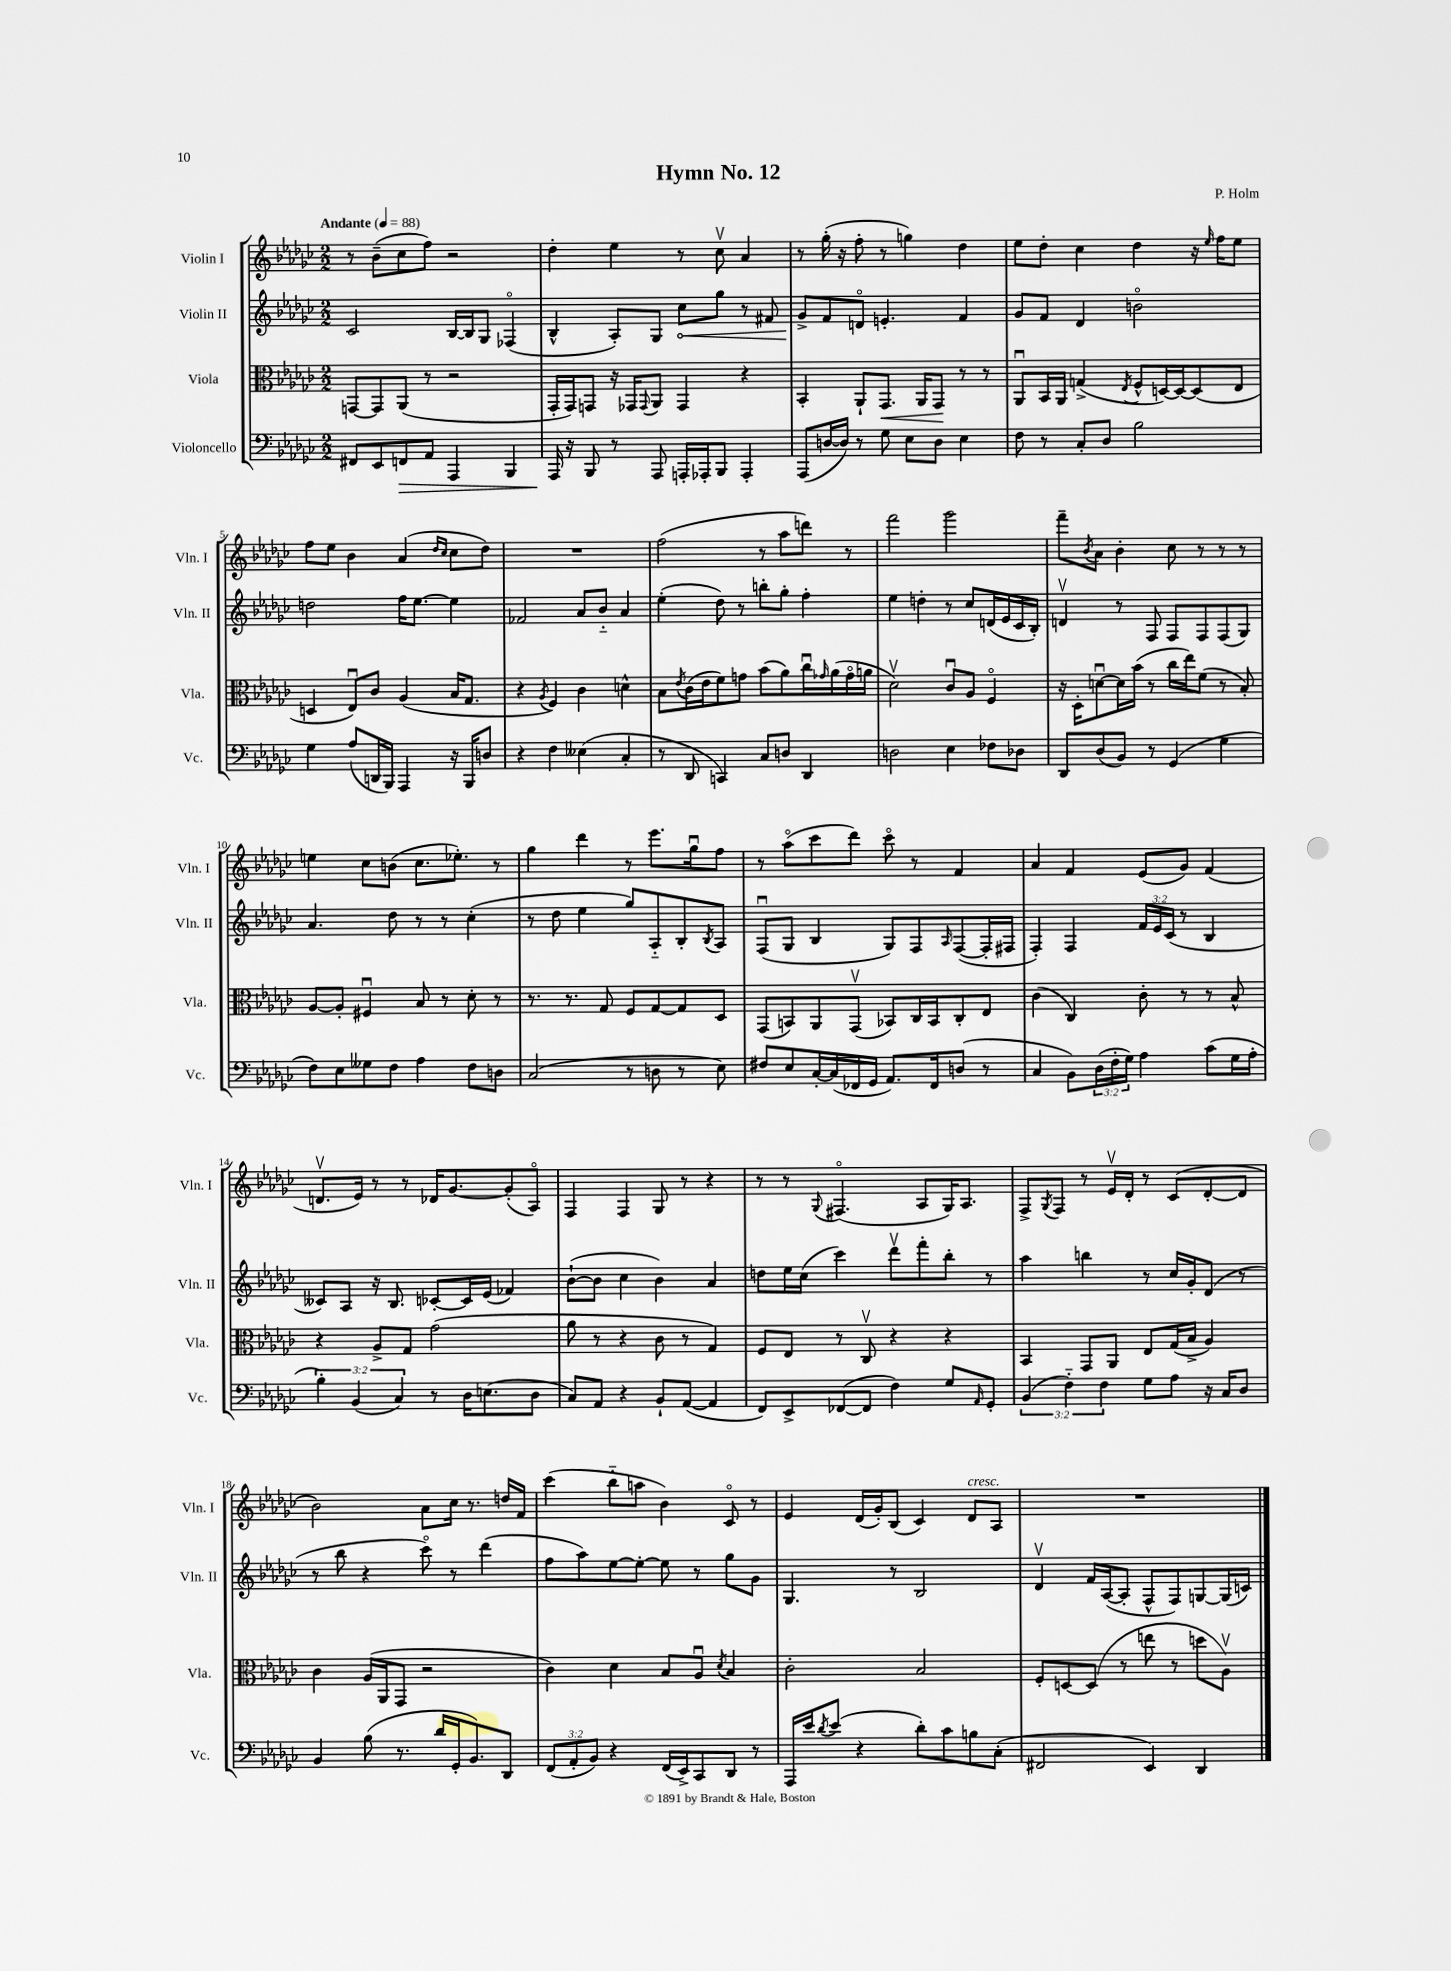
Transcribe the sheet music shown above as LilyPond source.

\header { title = "Hymn No. 12" composer = "P. Holm" }
<<
\new StaffGroup <<
\new Staff = "s0" \with { instrumentName = "Violin I" shortInstrumentName = "Vln. I" } {
    \clef treble \key ges \major \numericTimeSignature \time 2/2 \tempo "Andante" 4 = 88
    r8 bes'8--( ces''8 f''8) r2 |
    des''4-. ees''4 r8 ces''8\upbow aes'4 |
    r8 ges''16-.( r16 f''8-. r8 g''4) des''4 |
    ees''8 des''8-. ces''4 des''4 r16 \grace { ees''16 } f''16 ees''8 |
    f''8 ees''8 bes'4 aes'4( \grace { des''16 ces''16 } ces''8 des''8) |
    R1 |
    f''2( r8 aes''8 d'''8) r8 |
    f'''2 ges'''2 |
    f'''8-- \acciaccatura { bes'8 } aes'8 bes'4-. ces''8 r8 r8 r8 |
    e''4 ces''8 b'8( ces''8. ees''8.-.) r8 |
    ges''4 des'''4 r8 ees'''8. ges''16\downbow f''8 |
    r8 aes''8\flageolet( ces'''8 des'''8) ces'''8\flageolet r8 f'4 |
    aes'4 f'4 ees'8( ges'8) f'4( |
    d'8.\upbow ees'16) r8 r8 des'16 ges'8.~ ges'8-.( aes8\flageolet) |
    f4 f4 ges8 r8 r4 |
    r8 r8 \appoggiatura { ges8 } fis4.\flageolet( aes8 ges16) aes8. |
    f8-> \acciaccatura { ges8 } f8 r8 ees'16\upbow des'16-. r8 ces'8( des'8~-. des'8 |
    bes'2) aes'8 ces''16 r8. d''16 f'16 |
    ces'''4( bes''8-_ a''8 bes'4) ces'8\flageolet r8 |
    ees'4 des'16( ges'16-.) bes8( ces'4) des'8^\markup { \italic "cresc." } aes8 |
    R1 \bar "|." |
}
\new Staff = "s1" \with { instrumentName = "Violin II" shortInstrumentName = "Vln. II" } {
    \clef treble \key ges \major \numericTimeSignature \time 2/2 \override Staff.TupletNumber.text = #tuplet-number::calc-fraction-text
    ces'2 bes16~ bes16 ges8 fes4\flageolet( |
    bes4-^ aes8-.) ges8 \once \override Hairpin.circled-tip = ##t ces''8\< ges''8 r8 fis'8 |
    ges'8->\! f'8 d'8\flageolet e'4.-. f'4 |
    ges'8 f'8 des'4 b'2\flageolet |
    d''2 f''16 ees''8.~ ees''4 |
    fes'2 aes'8 bes'8-_ aes'4 |
    ees''4-.( des''8) r8 b''8-. ges''8-. f''4-. |
    ees''4 d''4-. r8 ces''8 d'16( ees'16 ces'16 bes16-.) |
    d'4\upbow r8 f8 f8 f8 f8( ges8) |
    aes'4. des''8 r8 r8 ces''4-.( |
    r8 des''8 ees''4 ges''8) aes8-_ bes8-. \acciaccatura { bes8 } aes8 |
    f8\downbow( ges8 bes4 ges8) f8 \grace { aes16 } f8~( f16-. fis16 |
    f4-.) f4 \tuplet 3/2 { f'16 ees'16 ces'16( } r8 bes4 |
    ceses'8) aes8 r16 bes8. ces'8~-. ces'16 ees'16( fes'4) |
    bes'8~-!( bes'8 ces''4 bes'4) aes'4 |
    d''8 ees''16 ces''16( ces'''4) des'''8\upbow f'''8-. bes''8-. r8 |
    aes''4 b''4 r8 ces''16 ges'16-. des'8( r8 |
    r8 bes''8 r4 ces'''8\flageolet) r8 des'''4( |
    f''8 aes''8) ees''8~ ees''8~-. ees''8 r8 ges''8 ges'8 |
    ges4. r8 bes2 |
    des'4\upbow f'16 aes16~( aes8-. f8-^ f8) g8~ g16( c'16) \bar "|." |
}
\new Staff = "s2" \with { instrumentName = "Viola" shortInstrumentName = "Vla." } {
    \clef alto \key ges \major \numericTimeSignature \time 2/2
    g,8~ g,8 aes,8( r8 r2 |
    ges,16-. ges,16) g,8 r16 ges,16 \appoggiatura { ges,8 } aes,8 ges,4 r4 |
    bes,4-. aes,8-! ges,8.\< aes,16 ges,8\! r8 r8 |
    aes,8\downbow bes,16 aes,16 g4->( \acciaccatura { ees8 } f8-^ d16~) d16~ d8( ees8 |
    d4 ees8\downbow) ces'8 aes4( bes16 ges8. |
    r4 \acciaccatura { aes8 } f4) ces'4 d'4-^ |
    bes8 \acciaccatura { ees'8 } ces'16( ees'16 f'8) g'8 bes'8( aes'8) ces''16\downbow \grace { ges'16 } aes'16( ges'16\flageolet a'16 |
    des'2\upbow) ces'8\downbow aes8 f4\flageolet |
    r16 des16-. d'8~\downbow d'16 bes'16( r8 ces''16 ees''16) f'8( r8 bes8-.) |
    aes8~ aes8-. fis4\downbow bes8 r8 des'8-. r8 |
    r8. r8. ges8 f8 ges8~ ges8 des8 |
    ges,8( b,8) aes,8 ges,8\upbow( bes,8) ces16 bes,16 ces8-. ees8 |
    ces'4( ces4) ces'8-. r8 r8 bes8-^ |
    r4 aes8-> ges8 ges'2( |
    aes'8 r8 r4 ces'8 r8 ges4) |
    f8 ees8 r8 ces8\upbow r4 r4 |
    bes,4 ges,8 aes,8 ees8 ges16( bes16-> aes4) |
    ces'4 aes16( aes,16 ges,8 r2 |
    ces'4) des'4 bes8 aes8\downbow \acciaccatura { des'8 } bes4 |
    ces'2-. bes2 |
    f8-. d8~ d8( r8 e''8 r8 d''8 aes8\upbow) \bar "|." |
}
\new Staff = "s3" \with { instrumentName = "Violoncello" shortInstrumentName = "Vc." } {
    \clef bass \key ges \major \numericTimeSignature \time 2/2 \override Staff.TupletNumber.text = #tuplet-number::calc-fraction-text
    fis,8 ees,8 f,8\> aes,8 aes,,4 bes,,4 |
    aes,,16\! r16 bes,,8 r8 aes,,8 a,,16-. aes,,16-. bes,,8 aes,,4-. |
    aes,,8( d16~ d16) r8 ges8 ees8 d8 ees4 |
    f8 r8 ces8-. des8 bes2 |
    ges4 aes8( d,16 bes,,16) aes,,4 r16 bes,,16 d8 |
    r4 f4 eeses4( ces4-. |
    r8 des,8 c,4) ces8 d8 des,4 |
    d2 ees4 fes8 des8 |
    des,8 des8( bes,8) r8 ges,4( ges4 |
    f8) ees8 geses8 f8 aes4 f8 d8 |
    ces2( r8 d8 r8 ees8) |
    fis8 ees8 ces16~-. ces16( fes,16 ges,16 aes,8.) fes,16 d8( r8 |
    ces4 bes,8) \tuplet 3/2 { des16( f16-. ges16) } aes4 ces'8( ges16 aes16-. |
    \tuplet 3/2 { bes4-.) bes,4( ces4) } r8 des16 e8.( des8 |
    ces8) aes,8 r4 bes,8-! aes,8~( aes,4 |
    f,8) ees,8-> fes,8~( fes,8 f4) ges8 \grace { aes,16 } ges,8-. |
    \tuplet 3/2 { bes,4( f4-_) f4 } ges8 aes8 r16 ces16 des8 |
    bes,4 bes8( r8. des'16 ges,16-. bes,8.) des,8 |
    \tuplet 3/2 { f,8( aes,8-. bes,8) } r4 f,16( ees,16->) ces,8 des,8 r8 |
    aes,,16 ees'16 \acciaccatura { des'8 } ees'8( r4 des'8-.) ces'8 b8 ces8-.( |
    fis,2 ees,4) des,4 \bar "|." |
}
>>
>>
